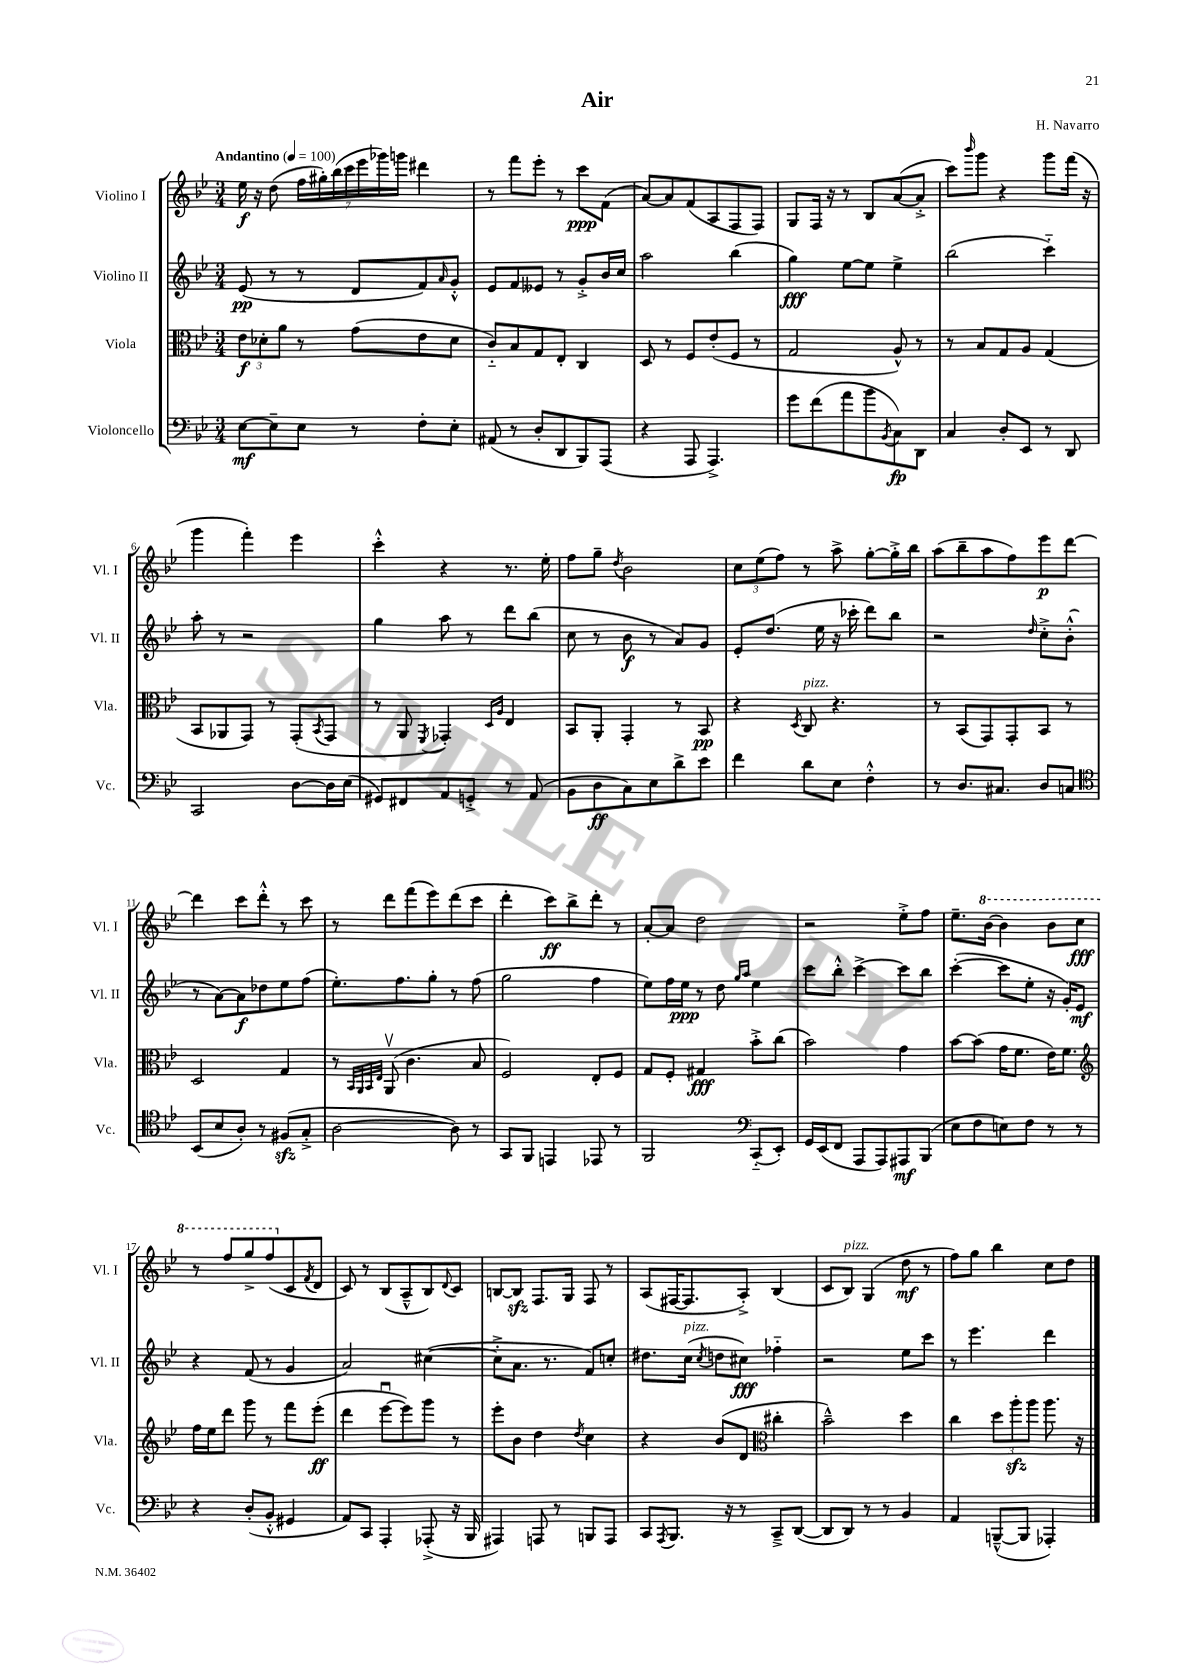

**kern	**kern	**kern	**kern
*staff4	*staff3	*staff2	*staff1
*clefF4	*clefC3	*clefG2	*clefG2
*k[b-e-]	*k[b-e-]	*k[b-e-]	*k[b-e-]
*M3/4	*M3/4	*M3/4	*M3/4
*MM100	*MM100	*MM100	*MM100
[8E-\L	12e-\L	(8e-/	16ee-\
.	.	.	16r
.	12d-'\	.	.
8E-~\]	.	8r	(8dd\
.	12a\J	.	.
8E-\J	8r	8r	28ff\LL
.	.	.	28gg#'\)
.	.	.	(28bb-\
.	.	.	28ccc\
8r	(8g\L	8d/L	.
.	.	.	28eee-\
.	.	.	28ggg-\)
.	.	.	28ggg\JJ
8F'\L	8e-\	8f/)	4ddd#\
.	.	16qqa/	.
8E-'\J	8d-\J	8g'^^/J	.
=	=	=	=
(8AA#/	8c'~/L)	8e-/L	8r
8r	8B-/	8f/	8fff\L
8D'/L	8G/	8e--/J	8eee-'\J
8DD/	8E-'/J	8r	8r
8BBB-/)	4C/	8g'^/L	8ccc\L
(8AAA/J	.	16b-/L	(8f\J
.	.	16cc/JJ	.
=	=	=	=
4r	8D/	2aa\	[8a/L)
.	8r	.	8a/]
8AAA/	8F/L	.	(8f/
4.AAA^/)	(8e-'/	.	8A/
.	8F/J	(4bb-\	8F/
.	8r	.	8F/J)
=	=	=	=
8g\L	2G/	4gg\)	8G/L
(8f\	.	.	16F/Jk
.	.	.	16r
8a\	.	[8ee-\L	8r
8b-\	.	8ee-\]J	8B-/L
8qBB-/	.	.	.
8C\)	8A^^/)	4ee-^\	([8a/
8DD\J	8r	.	8a'^/]J
=	=	=	=
4C/	8r	(2bb-\	8ccc\L)
.	.	.	16qqbbb-/
.	8B-/L	.	8ggg\J
8D'/L	8G/	.	4r
8EE-/J	8A/J	.	.
8r	(4G/	4ccc'~\)	8ggg\L
8DD/	.	.	(16fff\Jk
.	.	.	16r
=	=	=	=
2CC/	8BB-/L	8aa'\	4ggg\
.	8AA-/	8r	.
.	8GG/J)	2r	4fff'\)
.	8r	.	.
[8D\L	(8GG'/L	.	4eee-\
.	8qBB-/	.	.
16D\]L	8GG/J	.	.
(16E-\JJ	.	.	.
=	=	=	=
8GG#/L)	8r	4gg\	4ccc'^^\
8FF#/	8AA/	.	.
.	8qFF/	.	.
8AA/	4GG-'/)	8aa\	4r
8GG'^/J	.	8r	.
.	16qqD/LL	.	.
.	16qqA/JJ	.	.
8r	4E-/	8ddd\L	8.r
(8AA/	.	(8bb-\J	.
.	.	.	16ee-'\
=	=	=	=
8BB-\L	8BB-/L	8cc\	8ff\L
8D\	8AA'/J	8r	8gg~\J
.	.	.	8qdd/
8C\)	4GG'/	8b-\	2b-\
8E-\	.	8r	.
8d^\	8r	8a/L)	.
8e-\J	8BB-/	8g/J	.
=	=	=	=
4f\	4r	8e-'/L	12cc\L
.	.	.	(12ee-\
.	.	(8.dd/J	.
.	.	.	12ff\J)
.	8qD/	.	.
8d\L	8C/	.	8r
.	.	16ee-\	.
8E-\J	4.r	16r	8aa^\
.	.	16ccc-'\	.
4F'^^\	.	8ddd\L)	[8gg'\L
.	.	8bb-\J	16gg'^\]L
.	.	.	16bb-\JJ
=	=	=	=
8r	8r	2r	(8aa\L
8.D/L	(8BB-/L	.	8bb-~\
.	8GG/)	.	8aa\
8.C#/J	.	.	.
.	8GG'/	.	8ff\)
.	.	16qqdd/	.
8D/L	8BB-/J	8cc'^\L	8eee-\
8C/J	8r	(8b-'^^\J	[8ddd\J
=	=	=	=
*clefC4	*	*	*
(8BB-/L	2D/	8r	4ddd\]
8B-/	.	[8a\L)	.
8A'/J)	.	8a\]	8ccc\L
8r	.	8dd-\	8ddd'^^\J
(8F#/L	4G/	8ee-\	8r
8G'^/J	.	(8ff\J	8ccc\
=	=	=	=
[2A\	8r	8.ee-'\L)	8r
.	32qqBB-/LLL	.	.
.	32qqAA/	.	.
.	32qqBB-/	.	.
.	32qqE-/JJJ	.	.
.	(8AAv/	.	8ddd\L
.	.	8.ff\	.
.	4.c\	.	(8fff\
.	.	8gg'\J	8eee-\)
8A\])	.	8r	(8ddd\
8r	8B-/	(8ff\	8ccc\J
=	=	=	=
8GG/L	2F/)	2gg\	4ddd'\
8FF/J	.	.	.
4EE/	.	.	8ccc\L)
.	.	.	8bb-^\
8EE-/	8E-'/L	4ff\	8ddd'\J
8r	8F/J	.	8r
=	=	=	=
2FF/	8G/L	8ee-\L)	[8a'/L
.	8F'/J	16ff\L	8a/]J
.	.	16ee-\JJ	.
.	4G#/	8r	2dd\
.	.	8dd\	.
*clefF4	*	*	*
.	.	16qqgg/LL	.
.	.	16qqaa/JJ	.
(8CC'~/L	8b-'^\L	4ee-\	.
8EE-'/J)	(8cc\J	.	.
=	=	=	=
16GG/LL	2b-\)	8ccc\L	2r
(16EE-/J	.	.	.
8FF/J	.	8bb-'^^\J	.
8AAA/L	.	[4ccc^\	.
8AAA/)	.	.	.
8AAA#/	4g\	8ccc\]L	8ee-'^\L
(8BBB-/J	.	8bb-\J	8ff\J
=	=	=	=
8E-\L	[8b-\L	([4ccc'\	8.ee-~\L
8F\	(8b-\]J	.	.
.	.	.	[16bb-\Jk
8E\)	16g\LK	8ccc\]L	4bb-\]
.	8.f\J	.	.
8F\J	.	8ee-'\J	.
8r	16e-\LK)	16r	8bb-\L
.	8.f\J	16g'/LK)	.
8r	.	8e-/J	8ccc\J
=	=	=	=
*	*clefG2	*	*
4r	16ff\LL	4r	8r
.	16ee-\J	.	.
.	8ddd\J	.	8fff/L
(8D'/L	8ggg\	(8f/	8ggg^/
8BB-'^^/J	8r	8r	(8fff/
4GG#/	8fff\L	4g/	8c/
.	.	.	8qf/
.	(8eee-'\J	.	8d/J
=	=	=	=
8AA/L)	4ddd\	2a/)	8c/)
8CC/J	.	.	8r
4AAA'/	[8eee-u\L	.	(8B-/L
.	8eee-\])	.	8A~^^/
(8AAA-'^/	8ggg\J	([4cc#\	8B-/)
.	.	.	8qqd/
16r	8r	.	8c/J
16BBB-/	.	.	.
=	=	=	=
4AAA#/)	8eee-'\L	8cc#'^\]L	[8B/L
.	8b-\J	8.a\J	8B/]J
8AAA/	4dd\	.	8.F/L
.	.	8.r	.
8r	.	.	.
.	.	.	16G/Jk
.	8qdd/	.	.
8BBB/L	4cc\	8f/L)	8F/
8AAA/J	.	8cc'/J	8r
=	=	=	=
8CC/L	4r	8.dd#\L	(8A/L
8qAAA/	.	.	.
8.BBB-/J	.	.	[16F#/K
.	.	(16cc\Jk	8.F#/]
.	.	8qcc/	.
.	(8b-/L	8dd\L	.
16r	.	.	.
8r	8d/J	8cc#\J)	8A'^/J)
*	*clefC3	*	*
8CC~^/L	4cc#'\	4ff-'~\	(4B-/
([8DD/J	.	.	.
=	=	=	=
8DD/]L	2b-~^^\)	2r	8c/L
8DD/J)	.	.	8B-/J)
8r	.	.	(4G/
8r	.	.	.
4BB-/	4dd\	8ee-\L	8dd\
.	.	8ccc\J	8r
=	=	=	=
4AA/	4cc\	8r	8ff\L)
.	.	4.eee-\	8gg\J
([8BBB~^^/L	12dd\L	.	4bb-\
.	12aa'\	.	.
8BBB/]J	.	.	.
.	12aa\J	.	.
4AAA-'/)	8.aa\	4ddd\	8cc\L
.	.	.	8dd\J
.	16r	.	.
==	==	==	==
*-	*-	*-	*-
